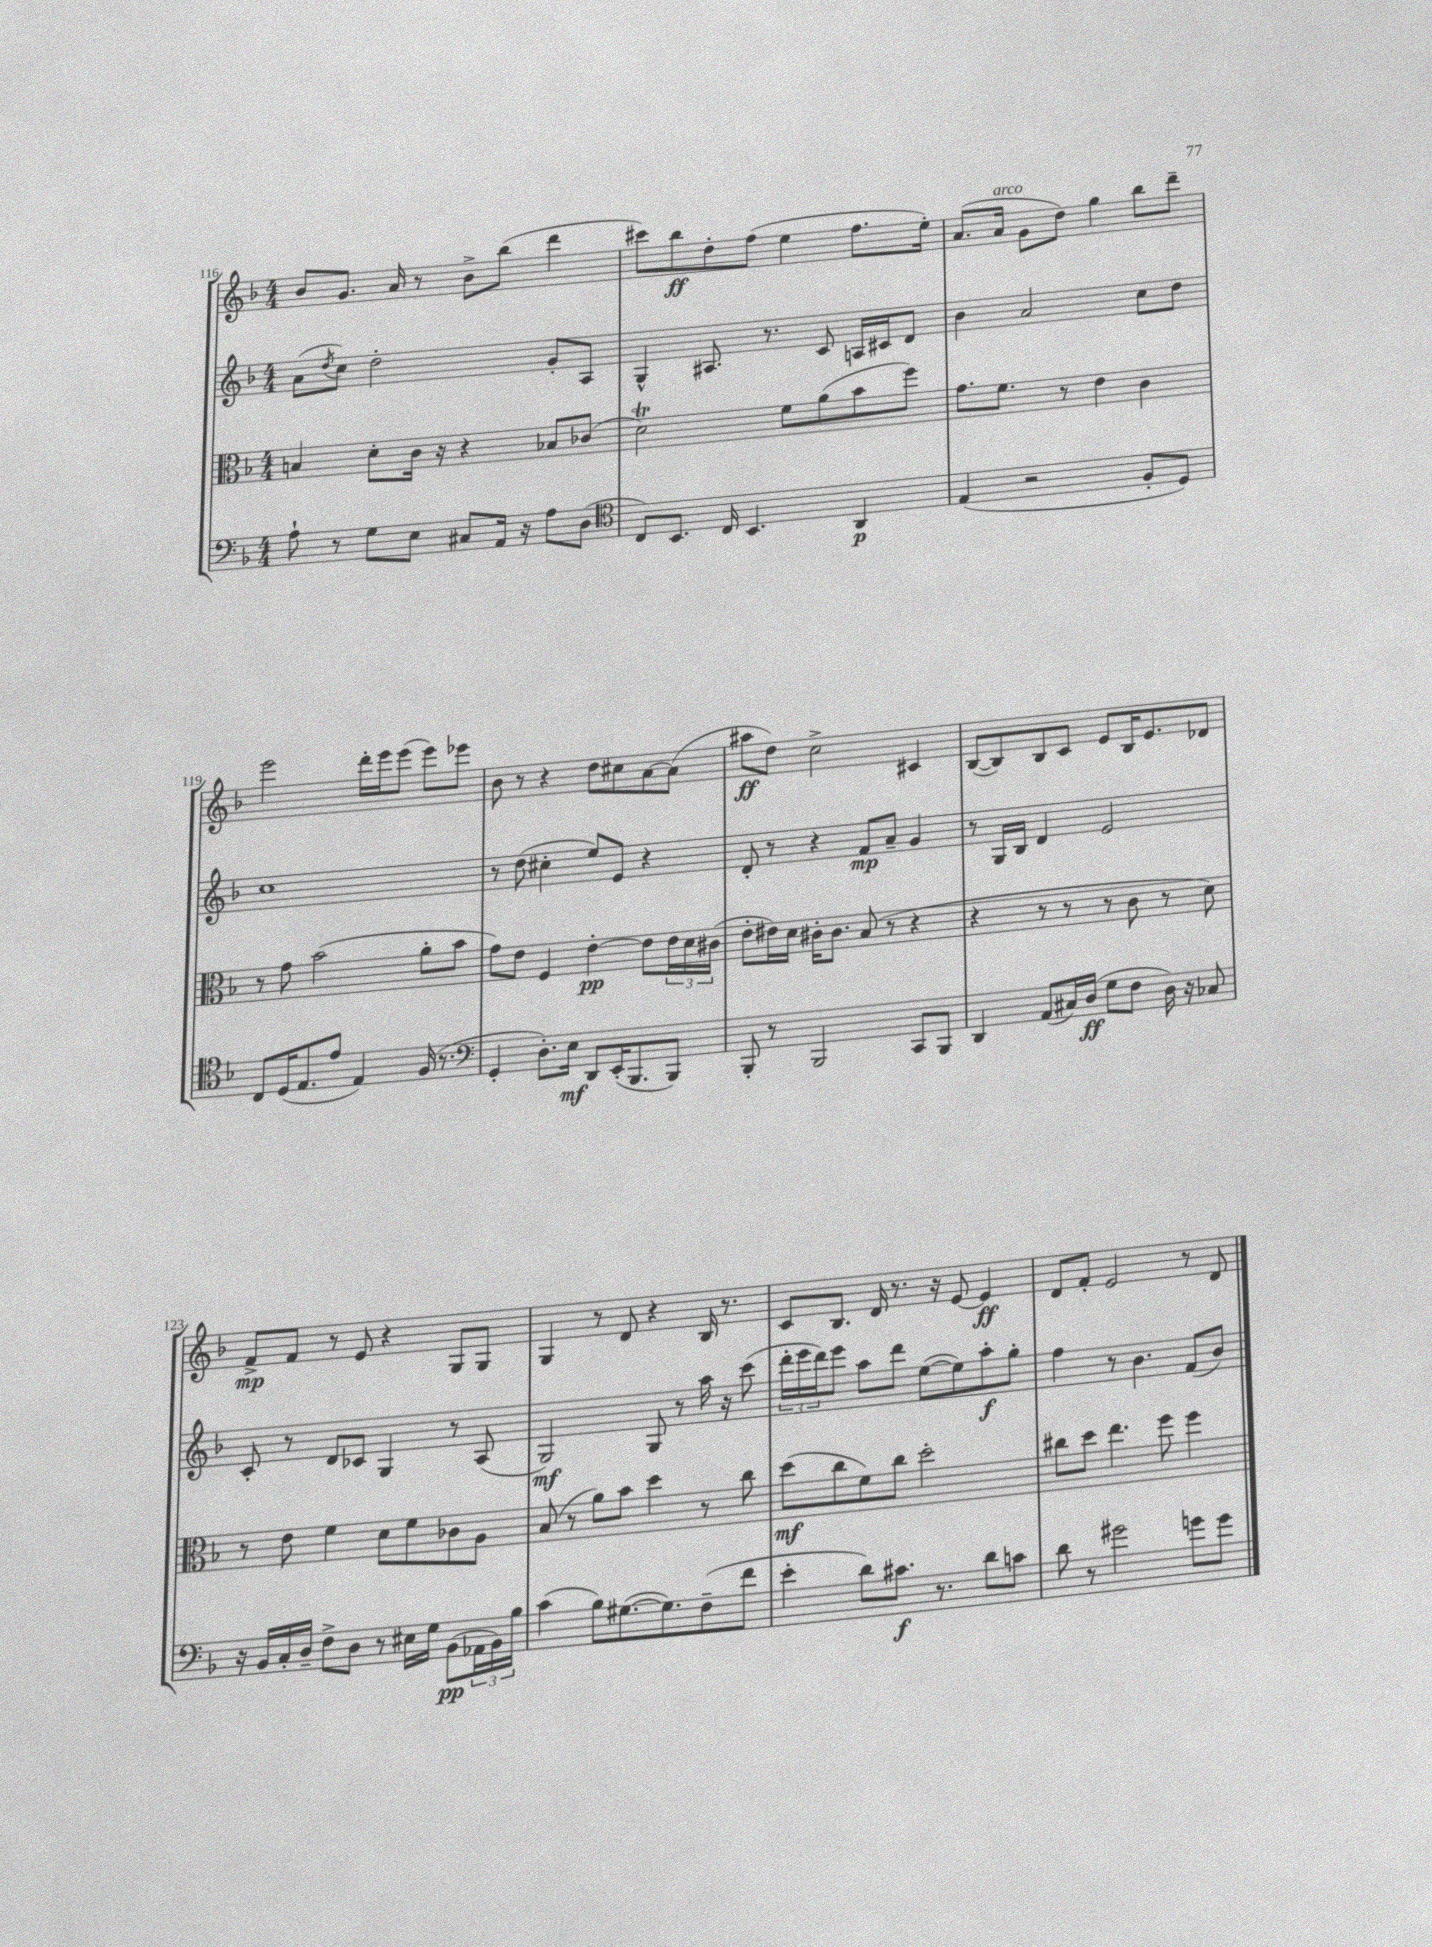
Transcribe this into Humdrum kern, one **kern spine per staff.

**kern	**kern	**kern	**kern
*staff4	*staff3	*staff2	*staff1
*clefF4	*clefC3	*clefG2	*clefG2
*k[b-]	*k[b-]	*k[b-]	*k[b-]
*M4/4	*M4/4	*M4/4	*M4/4
8A`\	4B/	(8a\L	8b-/L
.	.	8qdd/	.
8r	.	8cc\J)	8.g/J
8G\L	8d'\L	2dd'\	.
.	.	.	16a/
8E\J	16c\Jk	.	8r
.	16r	.	.
8C#/L	4r	.	8b-^\L
16AA/Jk	.	.	(8bb-\J
16r	.	.	.
8A\L	8B-/L	8g'/L	4ddd\
(8D\J	(8c-/J	8A/J	.
=	=	=	=
*clefC4	*	*	*
8C/L)	2d\)	4G^^/	8ccc#\L)
8.BB-/J	.	.	8bb-\
.	.	8.A#/	8dd'\
16C/	.	.	.
4.BB-/	.	.	(8ff\J
.	.	8.r	.
.	8f\L	.	4ee\
.	(8a\	8c/	.
4AA/	8b-\	16A/LL	8.ff\L
.	.	16c#/J	.
.	8ff\J)	8d/J	.
.	.	.	16ee'\Jk)
=	=	=	=
(4E/	8.g\L	4b-\	(8.a/L
.	8.f\J	.	16a/Jk
2r	.	2a/	8g\L
.	8r	.	8dd\J)
.	4e\	.	4gg\
8F'/L	4c\	8cc\L	8bb-\L
8D/J)	.	8dd\J	8ddd~\J
=	=	=	=
8C/L	8r	1cc	2eee\
(16D/K	8g\	.	.
8.E/	.	.	.
.	(2b-\	.	.
8e/J	.	.	.
4E/)	.	.	16ddd'\LL
.	.	.	16eee\J
.	.	.	(8eee\J
(16F/	8a'\L	.	8eee\L)
8.r	.	.	.
.	8b-\J	.	8eee-\J
=	=	=	=
*clefF4	*	*	*
4GG'/	8g\L)	8r	8b-\
.	8e\J	(8dd\	8r
8.D'\L)	4F/	4cc#'\	4r
16E\Jk	.	.	.
8DD/L	[4e'\	8ee/L)	8dd\L
(16EE'/K	.	8e/J	8cc#\
8.BBB-/	.	.	.
.	8e\]L	4r	[8a\
8BBB-/J)	24e\L	.	(8a\]J
.	24d\	.	.
.	(24c#\JJ	.	.
=	=	=	=
8BBB-'/	8e'\L	8d'/	8aa#\L
8r	16e#\L)	8r	8dd\J)
.	16d\JJ	.	.
2BBB-/	16c#'\LK	4r	2cc^\
.	8.c#\J	.	.
.	(8B-/	8f/L	.
.	8r	8a~/J	.
8CC/L	4r	4g/	4c#/
8BBB-/J	.	.	.
=	=	=	=
4DD/	4r	8r	([8B-/L
.	.	16G/LL	8B-/])
.	.	16B-/JJ	.
(8AA/L	8r	4d/	8B-/
16C#/L)	8r	.	8c/J
(16D/JJ	.	.	.
8G\L	8r	2e/	8e/L
8F\J	8c\	.	16B-/K
.	.	.	8.e/
16D\)	8r	.	.
16r	.	.	.
8C-/	8d\)	.	8d-/J
=	=	=	=
16r	8r	8c'/	8f^/L
16BB-/LL	.	.	.
16C'/	8e\	8r	8f/J
16D~/JJ	.	.	.
8F^\L	4f\	8d/L	8r
8D\J	.	8c-/J	8e/
8r	8d\L	4G/	4r
16E#\LL	8f\	.	.
16G\JJ	.	.	.
(8BB-\L	8c-\	8r	8G/L
24AA-\L	8A\J	(8A/	8G/J
24BB-\)	.	.	.
24B-\JJ	.	.	.
=	=	=	=
(4c\	(8B-/	2G/)	4G/
.	8r	.	.
8B-\L)	8a\L)	.	8r
([8.G#\	8b-\J	.	8d/
.	4dd\	8G/	4r
8.G#\])	.	.	.
.	.	8r	.
(8F~\	8r	16aa\	16B-/
.	.	16r	8.r
8f\J	8cc\	(8ccc\	.
=	=	=	=
4e'\	(8dd\L	24ddd'\LL	8c/L
.	.	24eee\	.
.	.	24ddd\J)	.
.	8cc\	8eee\J	8.B-/J
8d\L)	8f\)	8aa\L	.
.	.	.	16d/
8.c#\J	8cc\J	8ddd\J	8.r
.	2dd'\	([8ee\L	.
8.r	.	.	16r
.	.	8ee\])	[8e/
8d\L	.	8aa'\	4e/]
8c\J	.	8gg'\J	.
=	=	=	=
8d\	8cc#\L	4ff\	8d/L
8r	8dd\J	.	8f'/J
2g#\	4.ee\	8r	2e/
.	.	4.b-\	.
.	8ff\	.	.
8g\L	4ff\	(8f/L	8r
8g\J	.	8b-/J)	8d/
==	==	==	==
*-	*-	*-	*-
